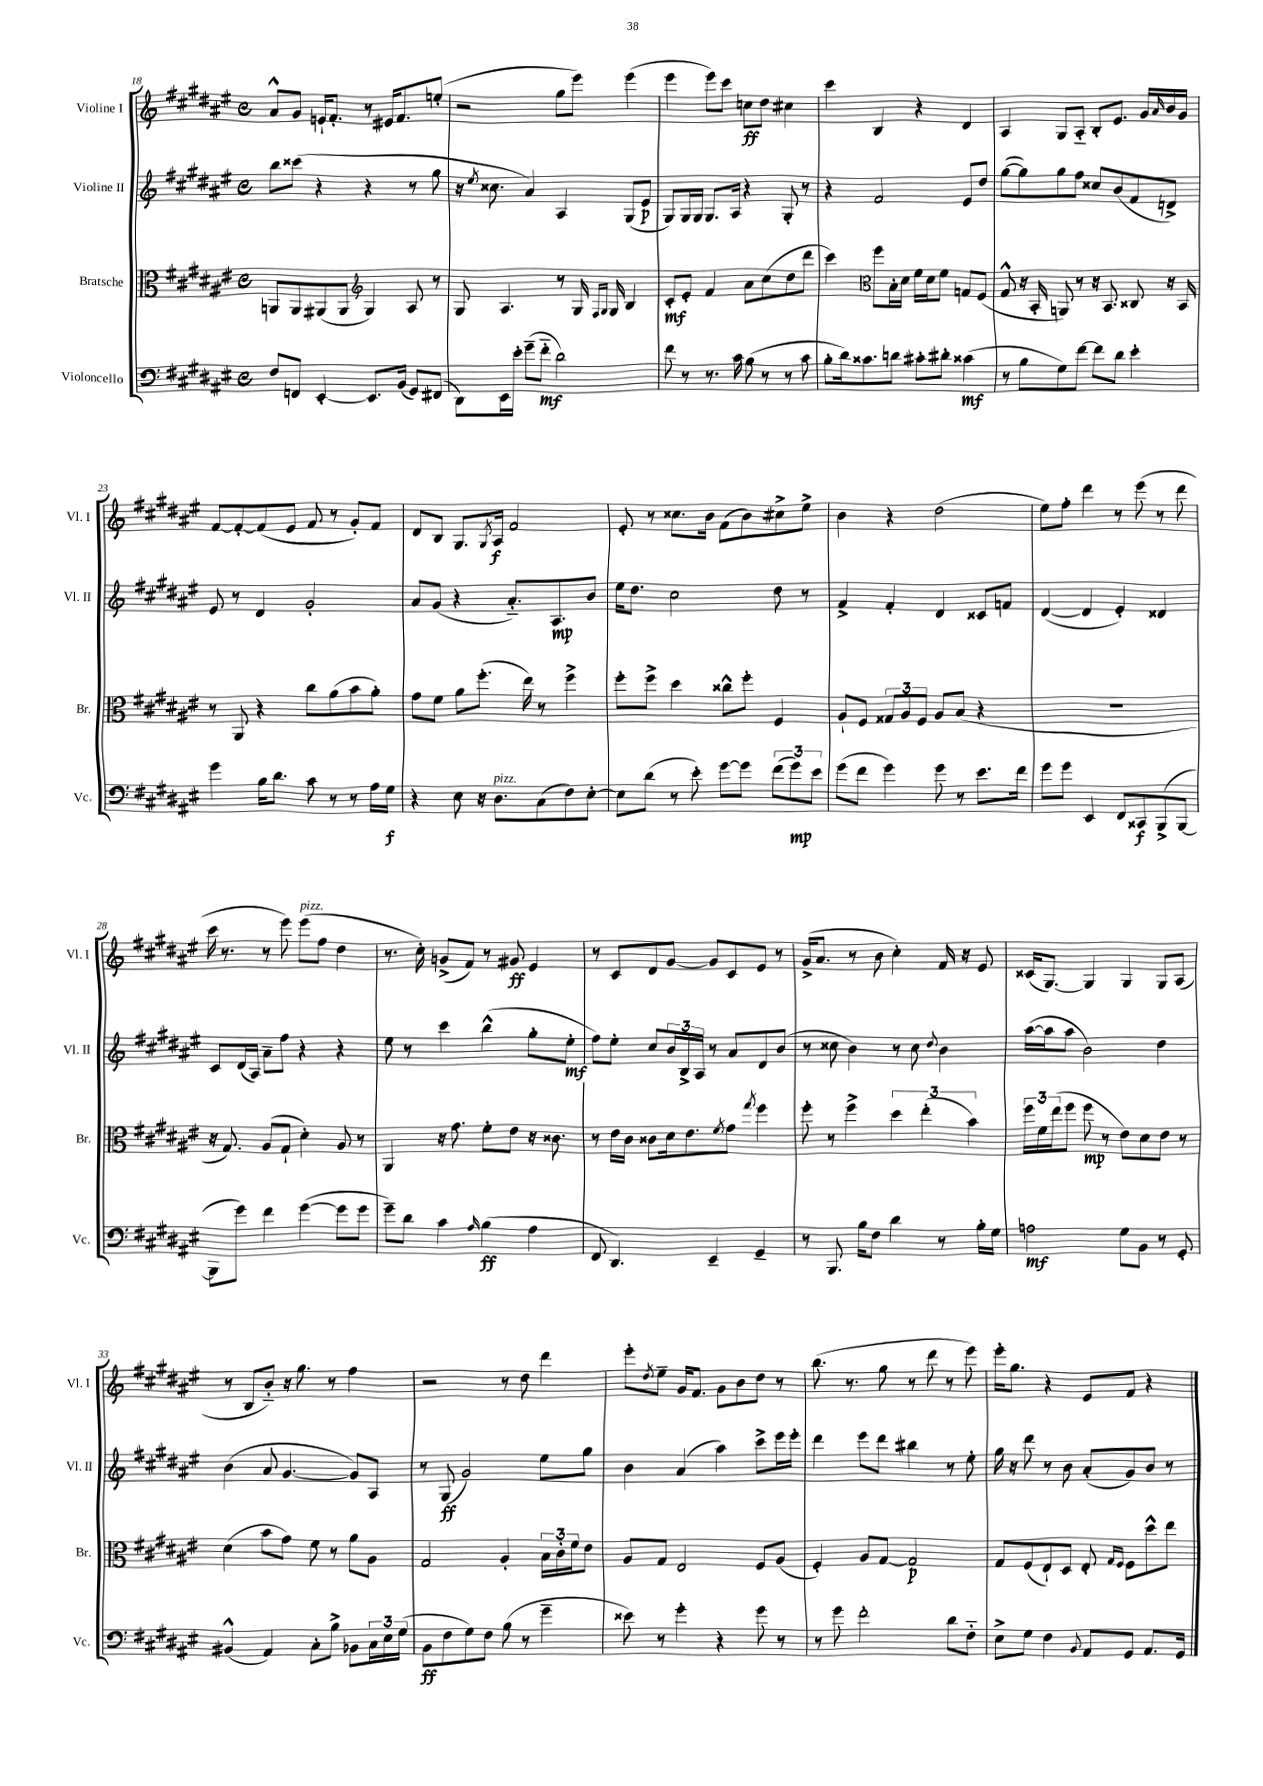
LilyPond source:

<<
\new StaffGroup <<
\new Staff = "s0" \with { instrumentName = "Violine I" shortInstrumentName = "Vl. I" } {
    \clef treble \key fis \major \defaultTimeSignature \time 4/4
    ais'8-^ gis'8 e'16-! fis'8.-. r8 eis'16 fis'8. e''8-.( |
    r2 gis''8 eis'''8) eis'''4( |
    eis'''4 eis'''8) cis'''8 c''8\ff dis''8 cis''4 |
    cis'''4 b4 r4 dis'4 |
    ais4 gis8 ais8-_ b8-. eis'8. gis'16 \grace { ais'16 } b'16 gis'16 |
    fis'8~ fis'8~-. fis'8( eis'8 fis'8 r8 gis'8-.) fis'8 |
    dis'8 b8 gis8. \acciaccatura { gis8 } ais16\f fis'2 |
    eis'8-. r8 cisis''8. b'16 fis'8( b'8) cis''8-> eis''8-> |
    b'4 r4 dis''2( |
    eis''8) fis''8-. dis'''4 r8 eis'''8( r8 dis'''8 |
    cis'''16 r8. r8 eis'''8) eis'''8^\markup { \italic "pizz." }( fis''8 dis''4 |
    r8. cis''16-.) g'8->( fis'8) r8 gis'8\ff eis'4 |
    r8 cis'8 dis'8 gis'8~ gis'8 cis'8 eis'8 r8 |
    gis'16->( ais'8. r8 b'8 cis''4-.) fis'16 r16 eis'8 |
    cisis'16( gis8.~) gis4 gis4 gis8 ais8( |
    r8 b8 b'8-_) r16 gis''8. r8 fis''4 |
    r2 r8 dis''8 dis'''4 |
    eis'''8-. \acciaccatura { dis''8 } eis''8-- gis'16 fis'8. gis'8 b'8 dis''8 r8 |
    b''8.( r8. gis''8 r8 dis'''8 r8 eis'''8) |
    eis'''16-. gis''8. r4 eis'8 fis'8 r4 \bar "|." |
}
\new Staff = "s1" \with { instrumentName = "Violine II" shortInstrumentName = "Vl. II" } {
    \clef treble \key fis \major \defaultTimeSignature \time 4/4
    b''8 cisis'''8( r4 r4 r8 gis''8 |
    r16 \acciaccatura { eis''8 } cisis''8. ais'4) ais4 gis8( eis'8\p |
    gis8) gis16 gis16 gis8. ais16 r4 gis8-. r8 |
    r4 fis'2 eis'8 dis''8 |
    gis''8~( gis''8) gis''8 fis''8 cisis''8 b'8( fis'8 d'8->) |
    eis'8 r8 dis'4 gis'2-. |
    ais'8 gis'8( r4 ais'8.-_) ais8.\mp b'8 |
    eis''16 dis''8. cis''2 dis''8 r8 |
    fis'4-> fis'4-. dis'4 cisis'8 f'8 |
    dis'4~( dis'4 eis'4-.) disis'4 |
    cis'8 dis'16( ais16) ais'8-- fis''8 r4 r4 |
    eis''8 r8 cis'''4 b''4-^( gis''8-. eis''8-.\mf |
    fis''8) eis''8-. cis''8 \tuplet 3/2 { b'16 b16-> ais16 } r8 ais'8 dis'8 b'8( |
    r8 cisis''8 b'4) r8 cisis''8 \appoggiatura { dis''8 } b'4 |
    ais''16~( ais''16 ais''8 b'2) dis''4 |
    b'4( ais'8 gis'4.~ gis'8) ais8 |
    r8 gis8\ff( gis'2) eis''8 gis''8 |
    b'4 ais'4( ais''4) cis'''8-> eis'''16 eis'''16-. |
    dis'''4 eis'''8 dis'''8 bis''4 r8 eis''8-. |
    gis''16 r16 dis'''8 r8 b'8 ais'8-.( gis'8) b'8 r8 \bar "|." |
}
\new Staff = "s2" \with { instrumentName = "Bratsche" shortInstrumentName = "Br." } {
    \clef alto \key fis \major \defaultTimeSignature \time 4/4
    a,8 a,8 ais,8( ais,8 \clef treble gis4) ais8 r8 |
    gis8 ais4. r8 gis16 \grace { fis16 gis16 } gis16 b4 |
    cis'8-.\mf eis'8-. fis'4 ais'8 cis''8( dis''8 dis'''8 |
    cis'''4) \clef alto fis''8 b16-. dis'16 fis'16 dis'16 fis'8 g8 fis8( |
    gis8-^ r16 b,16-. a,8) r8 r16 b,8. cisis8 r16 b,16 |
    r8 ais,8 r4 cis''8 ais'8( b'8 ais'8-.) |
    gis'8 fis'8 ais'8 fis''8.-.( eis''16) r8 fis''4-> |
    fis''8-. fis''8-> dis''4 cisis''8-^ fis''8-. fis4 |
    ais8-! fis8 \tuplet 3/2 { gisis8 ais8 fis8 } ais8 b8( r4 |
    R1 |
    r16 gis8.) ais8( gis8-! dis'4-.) ais8 r8 |
    ais,4 r16 gis'8. fis'8-. eis'8 r16 cisis'8. |
    r8 eis'16 cis'16 cisis'8 dis'16 eis'8. \acciaccatura { fis'8 } gis'8 \acciaccatura { gis''8 } fis''4 |
    fis''8-. r8 fis''4-> \tuplet 3/2 { dis''4 eis''4-.( b'4) } |
    \tuplet 3/2 { fis''16 fis'16 eis''16( } fis''8 fis''8\mp r8 eis'8) dis'8 eis'8 r8 |
    dis'4( b'8 gis'8) fis'8 r8 ais'8 ais8 |
    gis2 ais4-. \tuplet 3/2 { b16 cis'16-. fis'16 } eis'8 |
    ais8 gis8 eis2 fis8 ais8( |
    fis4-.) ais8 gis8~ gis2\p |
    gis8 fis8( eis8-!) dis8 eis8-. \grace { gis16 fis16 } fis8 dis''8-^ eis''8 \bar "|." |
}
\new Staff = "s3" \with { instrumentName = "Violoncello" shortInstrumentName = "Vc." } {
    \clef bass \key fis \major \defaultTimeSignature \time 4/4
    fis8 f,8 eis,4~-. eis,8. b,16( gis,8) fis,8( |
    dis,8) eis,16 eis'16-. gis'8--( fis'8-_\mf dis'2) |
    fis'8 r8 r8. cis'16 b8( r8 r8 cis'8 |
    b8-. dis'16) cisis'8. d'8 cis'8-. dis'8-. cisis'4\mf( |
    r8 b8 gis8) fis'8~ fis'8 dis'8 eis'4-. |
    gis'4 b16 dis'8. cis'8 r8 r8 ais16 gis16\f |
    r4 eis8 r16 dis8.^\markup { \italic "pizz." } cis8( fis8) eis8~-. |
    eis8 dis'8( r8 eis'8-.) gis'8~ gis'8 \tuplet 3/2 { fis'8( gis'8\mp) eis'8 } |
    gis'8( fis'8 gis'4) gis'8 r8 eis'8. fis'16 |
    gis'8 gis'8 eis,4 fis,8 cisis,8\f b,,8->( b,,8~ |
    b,,8 gis'8) fis'4 gis'4~( gis'8 gis'8 |
    gis'8--) dis'8 cis'4 \grace { ais16 } b4\ff( ais4 |
    fis,8 dis,4.) eis,4-- gis,4-- |
    r8 b,,8. b16 fis8 dis'4 r8 b16-. gis16 |
    a2\mf gis8 b,8 r8 gis,8-. |
    bis,4-^( ais,4) cis8-. b8-> bes,8 \tuplet 3/2 { cis16 eis16 gis16( } |
    b,8\ff fis8 gis8) fis8 b8( r8 gis'4-- |
    eisis'8) r8 gis'4-. r4 gis'8 r8 |
    r8 gis'8 fis'2-. dis'8 fis8-_ |
    eis8-> gis8 fis4 \appoggiatura { b,8 } ais,8 gis,8 ais,8. gis,16 \bar "|." |
}
>>
>>
\layout { \context { \Score currentBarNumber = #18 } }
